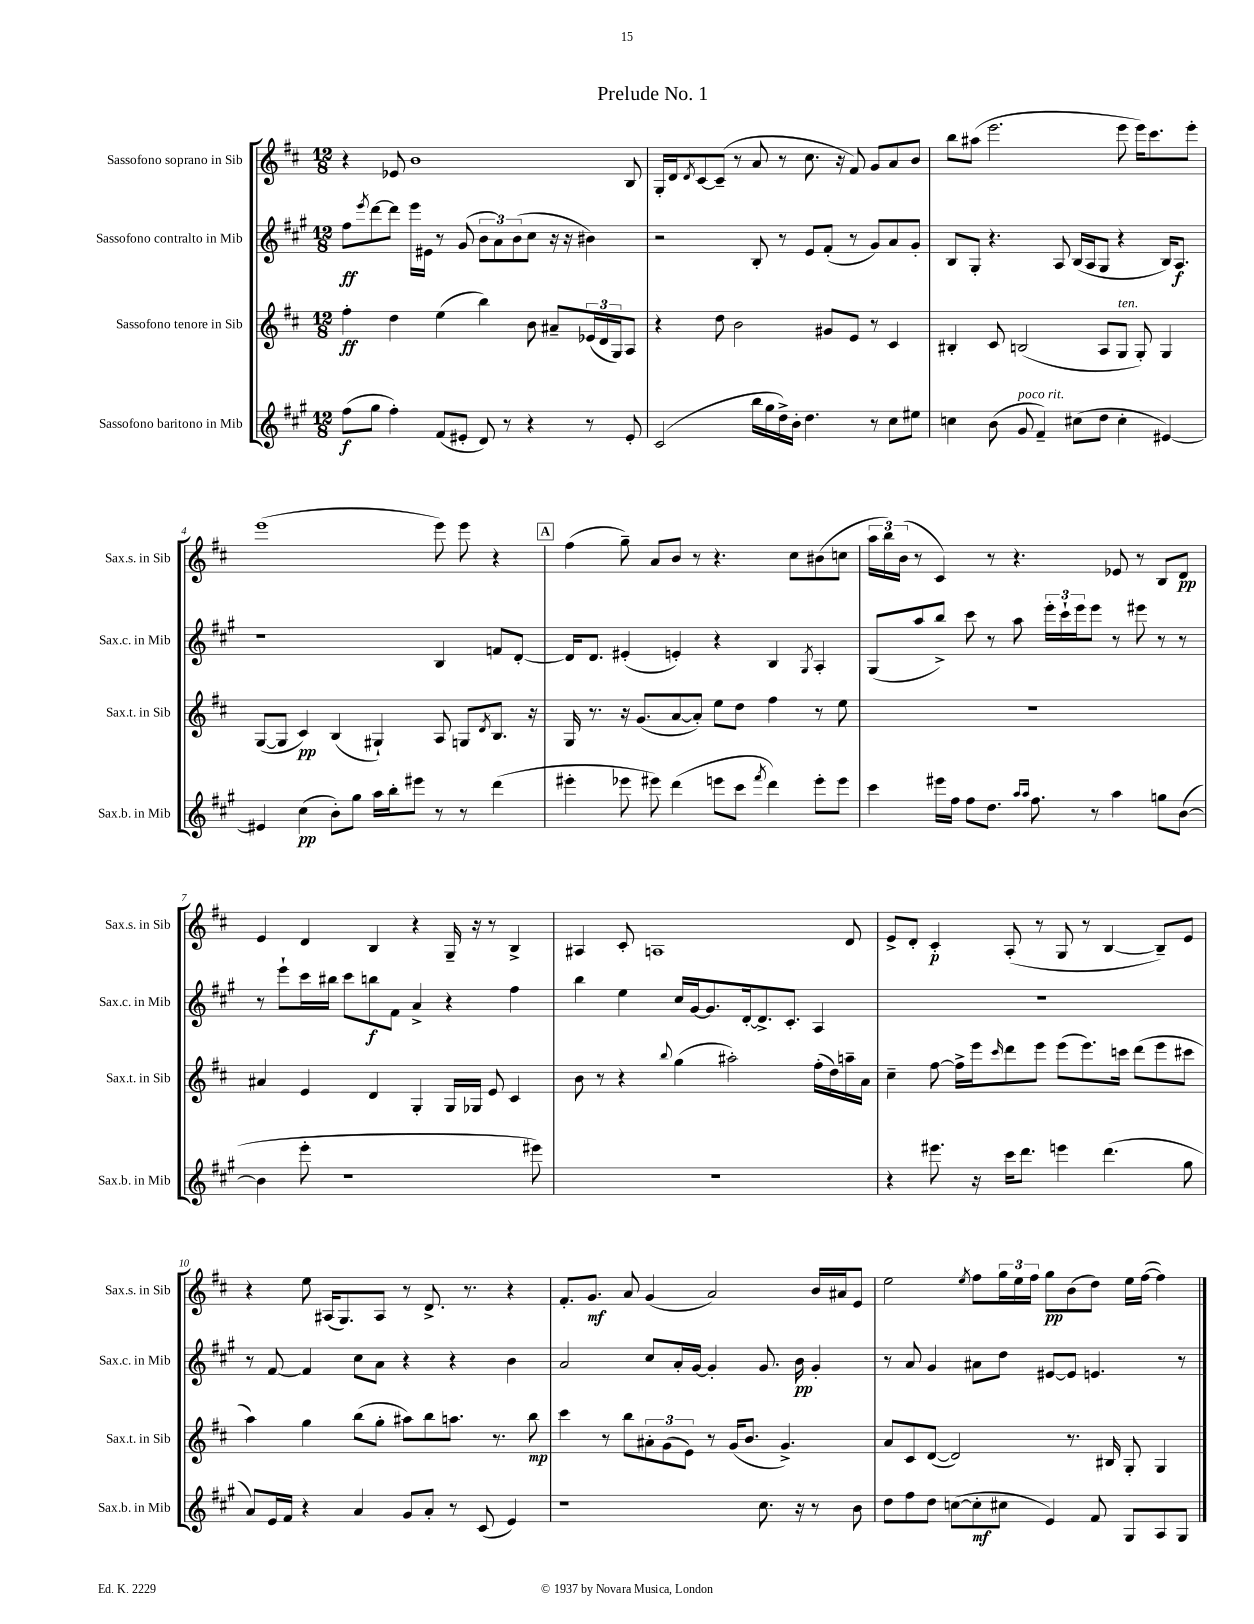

**kern	**kern	**kern	**kern
*staff4	*staff3	*staff2	*staff1
*clefG2	*clefG2	*clefG2	*clefG2
*k[f#c#g#]	*k[f#c#]	*k[f#c#g#]	*k[f#c#]
*M12/8	*M12/8	*M12/8	*M12/8
(8ff#	4ff#'	8ff#	4r
.	.	8qeee	.
8gg#	.	[8ddd	.
4ff#')	4dd	8ddd]	8e-
.	.	16eee	1b
.	.	16e#	.
(8f#	(4ee	8r	.
8e#'	.	(8g#	.
8d)	4bb)	12b	.
.	.	12a)	.
8r	.	.	.
.	.	(12b	.
4r	8b	8cc#	.
.	8a#~	16r	.
.	.	16r	.
8r	(24e-	4b#)	.
.	24d	.	.
.	24G)	.	.
8e#'	8A	.	8B
=	=	=	=
(2c#	4r	2r	16G'
.	.	.	16d
.	.	.	8qd
.	.	.	[8c#
.	8dd	.	(8c#~]
.	2b	.	8r
16bb	.	8B'	8a
16gg#	.	.	.
16dd^)	.	8r	8r
16b'	.	.	.
4.dd	.	8e	8.cc#
.	8g#	(8f#'	.
.	.	.	16r
.	8e	8r	8f#)
8r	8r	8g#)	8g
8cc#	4c#	8a	8a
8ee#	.	8g#'	8b
=	=	=	=
4cc	4B#'	8B	8bb
.	.	8G#'	(8aa#
(8b	8c#	4.r	2.eee
8g#	(2B	.	.
4f#~)	.	.	.
.	.	8A	.
(8cc#	.	(16B	.
.	.	16A	.
8dd	8A	8G#	.
4cc#'	8G	4r	8eee
.	8G')	.	16eee)
.	.	.	8.ccc#
[4e#)	4G	16B)	.
.	.	8.A	.
.	.	.	8eee'
=	=	=	=
4e#]	([8G	1r	(1eee
.	8G]	.	.
(4cc#	4c#)	.	.
8b')	(4B	.	.
8gg#	.	.	.
16aa	4G#`)	.	.
16bb'	.	.	.
8eee#	.	.	.
8r	8A	4B	8eee)
8r	8G	.	8eee
.	8qd	.	.
(4ddd	8.B	8f	4r
.	.	[8d'	.
.	16r	.	.
=	=	=	=
4eee#'	16G	16d]	(4ff#
.	8.r	8.d	.
8eee-	16r	(4e#'	8gg~)
.	(8.g	.	.
8eee#)	.	.	8a
(4ddd	[8a	4e')	8b
.	8a'])	.	8r
8eee	8ee	4r	4.r
8ccc#	8dd	.	.
8qfff#	.	.	.
4ddd)	4ff#	4B	.
.	.	.	8cc#
.	.	8qG#	.
8eee'	8r	4A'	(8b#
8eee	8ee	.	8cc
=	=	=	=
4ccc#	1.r	(8G#	24aa
.	.	.	24bb)
.	.	.	(24b
.	.	8aa	8r
16eee#	.	8bb^)	4c#)
16ff#	.	.	.
8ff#	.	8ccc#	.
8.dd	.	8r	8r
.	.	8aa	4.r
16qqaa	.	.	.
16qqaa	.	.	.
8.ff#	.	.	.
.	.	24eee'	.
.	.	24ccc#`	.
.	.	24eee	.
8r	.	8eee	.
4aa	.	8r	8e-
.	.	8eee#	8r
8gg	.	8r	8B
([8b	.	8r	8d
=	=	=	=
4b]	4a#	8r	4e
.	.	8eee`	.
8eee'	4e	16ccc#	4d
.	.	16bb#	.
1r	.	8ccc#	.
.	4d	8bb	4B
.	.	8f#	.
.	4G'	4a^	4r
.	16G	4r	16G~
.	16G-	.	16r
.	8e	.	8r
.	4c#	4ff#	4B^
8eee#)	.	.	.
=	=	=	=
1.r	8b	4bb	4A#
.	8r	.	.
.	4r	4ee	8c#'
.	.	.	1A
.	8qqbb	.	.
.	(4gg	16cc#	.
.	.	[16g#	.
.	.	8.g#]	.
.	2aa#')	.	.
.	.	[16d'	.
.	.	8.d^]	.
.	.	8.c#'	.
.	(16ff#'	4A	.
.	16dd)	.	.
.	16aa~	.	8d
.	16a	.	.
=	=	=	=
4r	4cc#~	1.r	8e^
.	.	.	8d'
8.eee#	[8ff#	.	4c#'
.	16ff#^]	.	.
16r	16eee	.	.
.	16qqccc#	.	.
16ccc#	8ddd	.	(8A'
8.ddd	.	.	.
.	8eee	.	8r
4eee	(8eee	.	8G
.	8.eee)	.	8r
(4.ddd	.	.	[4B
.	16ccc	.	.
.	(8ddd	.	.
.	8eee	.	8B~])
8gg#	8ccc#	.	8e
=	=	=	=
8a)	4aa)	8r	4r
16e	.	[8f#	.
16f#	.	.	.
4r	4gg	4f#]	8ee
.	.	.	(16A#
.	.	.	8.G)
4a	(8bb	8cc#	.
.	8gg'	8a	8A#
8g#	8aa#)	4r	8r
8a'	8bb	.	8.d^
8r	8.aa	4r	.
.	.	.	8.r
(8c#	.	.	.
.	8.r	.	.
4e)	.	4b	4r
.	8bb	.	.
=	=	=	=
1r	4ccc#	2a	8.f#'
.	.	.	8.g
.	8r	.	.
.	8bb	.	8a
.	12a#'	8cc#	(4g
.	(12g	.	.
.	.	16a'	.
.	12e)	.	.
.	.	[16g#	.
.	8r	4g#']	2a)
.	(16g	.	.
.	8.b	.	.
8.cc#	.	8.g#	.
.	4.g^)	.	.
16r	.	16b	.
8r	.	4g#'	16b
.	.	.	16a#
8b	.	.	8e
=	=	=	=
8dd	8a	8r	2ee
8ff#	8c#	8a	.
8dd	([8d	4g#	.
([8cc	2d])	.	.
.	.	.	8qee
8cc']	.	8a#	8ff#
8cc#	.	8dd	24gg
.	.	.	24ee
.	.	.	24ff#
4e)	.	[8e#	8gg
.	8.r	8e#]	(8b
8f#	.	4.e	8dd)
.	16B#	.	.
8G#	8G'	.	16ee
.	.	.	([16ff#
8A	4G	.	4ff#])
8G#	.	8r	.
==	==	==	==
*-	*-	*-	*-
